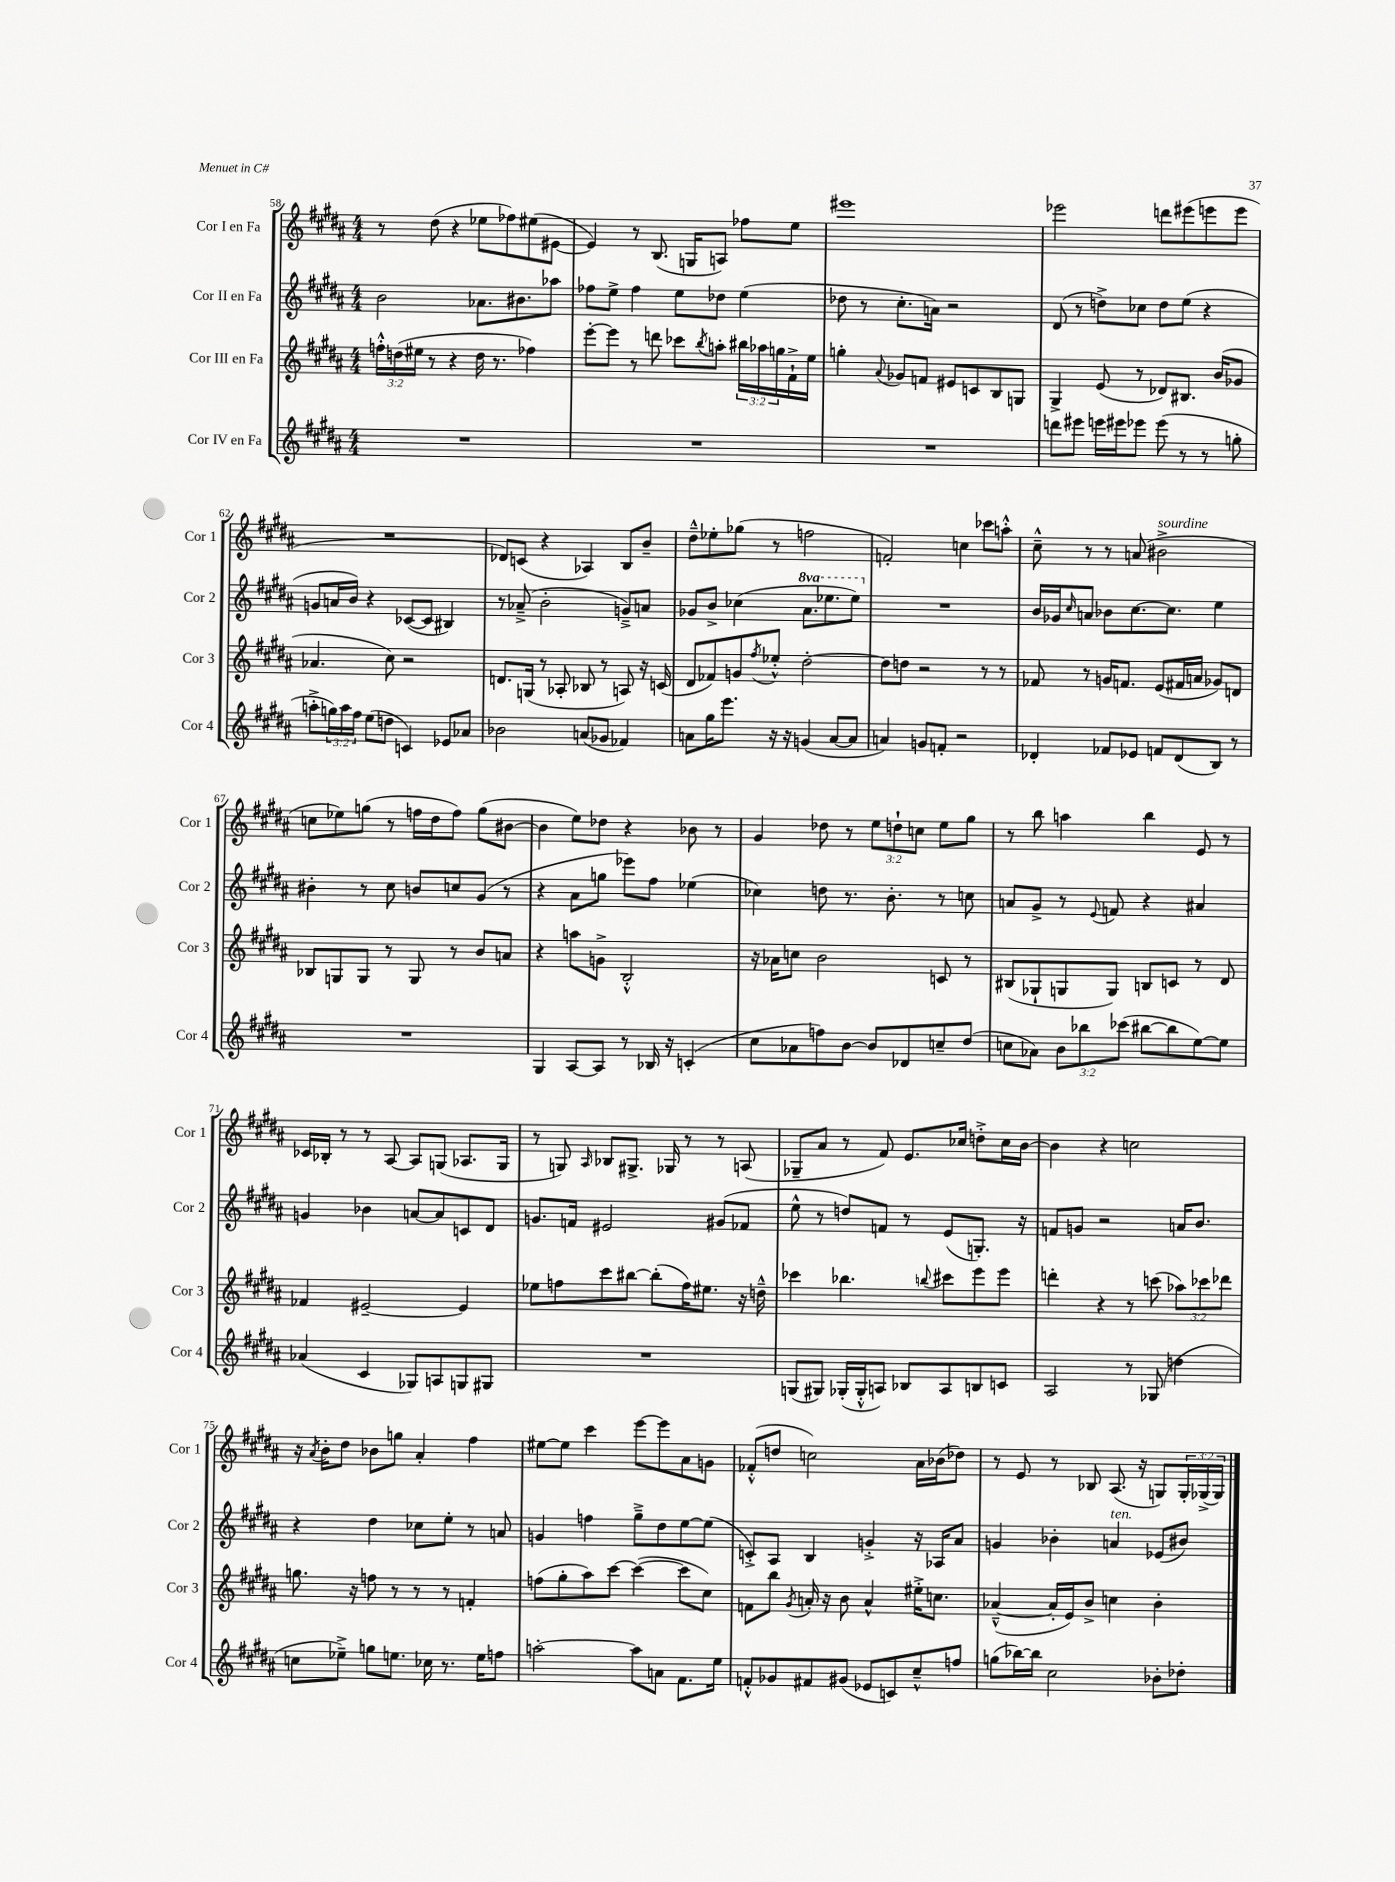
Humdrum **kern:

**kern	**kern	**kern	**kern
*part4	*part3	*part2	*part1
*staff4	*staff3	*staff2	*staff1
*I"Cor IV en Fa	*I"Cor III en Fa	*I"Cor II en Fa	*I"Cor I en Fa
*I'Cor 4	*I'Cor 3	*I'Cor 2	*I'Cor 1
*clefG2	*clefG2	*clefG2	*clefG2
*k[f#c#g#d#a#]	*k[f#c#g#d#a#]	*k[f#c#g#d#a#]	*k[f#c#g#d#a#]
*M4/4	*M4/4	*M4/4	*M4/4
=58	=58	=58	=58
1r	24ffn'^^\LL	2b\	8r
.	(24ddn\	.	.
.	24ee#X\JJ	.	.
.	8r	.	(8dd#\
.	4r	.	4r
.	16dd\	8.a-X\L	8ee-X\L
.	8.r	.	.
.	.	.	8ff-X\)
.	.	8.b#X\	.
.	4ff-X\)	.	(8ee#X\
.	.	8aa-X\J	[8e#X\J
=59	=59	=59	=59
1r	[8eee'\L	8ff-X\L	4e#/])
.	8eee\J]	8ee^\J	.
.	8r	4ff-\	8r
.	8dddn\	.	(8.B/
.	8ccc-X\L	8ee\L	.
.	.	.	16Gn/KL
.	8qbb/	.	.
.	8aan'\J	8dd-X\J	8An/J)
.	24bb#X\LL	(4ee\	8ff-X\L
.	24aa-X\	.	.
.	24ggn\	.	.
.	16f#`^\	.	8ee\J
.	16ee\JJ	.	.
=60	=60	=60	=60
1r	4ggn'\	8dd-X\	1eee#X
.	.	8r	.
.	8qqa#/	.	.
.	8g-X/L	8.cc#'\L	.
.	8fn/J	.	.
.	.	16an\Jk)	.
.	8e#X/L	2r	.
.	8cn/	.	.
.	8B/	.	.
.	8Gn/J	.	.
=61	=61	=61	=61
8dddn\L	4G#^/	(8d#/	2eee-X\
8eee#X\J	.	8r	.
16eeen\LL	(8e/	8ddn^\L)	.
16eee#X\J	.	.	.
8eee-X\J	8r	8cc-X\J	.
(8eee-\	8d-X/L)	8dd\L	8dddn\L
8r	8.B#X/J	(8ee\J	(8eee#X\
8r	.	4r	8eeen\
.	(16b/KL	.	.
8ggn'\	8g-X/J	.	8eee\J
!!LO:LB:g=z
=62	=62	=62	=62
8aan'^\L	4.a-X/	8gn/L	1r
24ggn\L)	.	16an/L	.
24aa\	.	.	.
.	.	16b/JJ)	.
24ff#\JJ	.	.	.
(8ee\L	.	4r	.
8ddn\J	8cc#\)	.	.
4cn/)	2r	([8c-X/L	.
.	.	8c-/J]	.
8e-X/L	.	4B#X/)	.
8a-X/J	.	.	.
=63	=63	=63	=63
2b-X\	8.dn/L	8r	8d-X/L)
.	.	(8a-X~^/	(8cn/J
.	(16Gn/Jk	.	.
.	8r	2b'\	4r
.	8A-X'/	.	.
(8an/L	8B-X/	.	4A-X/)
8g-X/J	8r	.	.
4f-X/)	8An/)	8gn~^/L)	8B/L
.	16r	8an/J	8b~/J
.	(16cn/	.	.
=64	=64	=64	=64
8an\L	8d#/L	8g-X/L	8dd#~^^\L
16gg#\K	8f-X/)	8b^/J	8ee-X'\
8.eee\J	.	.	.
.	8gn/	(4cc-X\	(8gg-X\J
.	8qff#/	.	.
16r	8ee-X'^^/J	.	8r
16r	.	.	.
*	*	*8va	*
(4gn/	[2dd#'\	8.aa#\L	2ffn\
.	.	8.eee-X\	.
[8a/L	.	.	.
8a/J]	.	8eee-\J)	.
=65	=65	=65	=65
*	*	*X8va	*
4an/)	8dd#\L]	1r	2fn'/)
.	8ddn\J	.	.
8gn/L	2r	.	.
8fn'/J	.	.	.
2r	.	.	4ccn\
.	8r	.	8ccc-X\L
.	8r	.	8aan'^^\J
=66	=66	=66	=66
4d-X'/	8f-X/	16b/LL	8cc#~^^\
.	.	16g-X/J	.
.	.	16qqcc#/	.
.	8r	8an/J	8r
8f-X/L	16gn/KL	8b-X\L	8r
.	8.fn/J	.	.
8e-X/J	.	[8.cc#\	(8an/
!	!	!	!LO:TX:a:i:t=sourdine
8fn/L	(8e/L	.	2b#X^\
.	.	8.cc#\J]	.
(8d-/	16f#X/L	.	.
.	16an/JJ	.	.
8B/J)	8g-X/L)	4ee\	.
8r	8dn/J	.	.
!!LO:LB:g=z
=67	=67	=67	=67
1r	8B-X/L	4b#X'\	8ccn\L
.	8Gn/	.	8ee-X\)
.	8G/J	8r	(8ggn\J
.	8r	8cc#\	8r
.	8G/	8bn/L	16ffn\LL
.	.	.	16dd#\J
.	8r	8ccn/	8ff\J)
.	8b/L	(8g#/J	(8gg\L
.	8an/J	8r	[8b#X\J
=68	=68	=68	=68
4G#/	4r	4r	4b#\]
[8A#/L	8aan\L	8a#\L	8ee\L)
8A#/J]	8gn^\J	8ggn\J	8dd-X\J
8r	2B'^^/	8eee-X\L)	4r
16B-X/	.	8ff#\J	.
16r	.	.	.
(4cn'/	.	(4ee-X\	8b-X\
.	.	.	8r
=69	=69	=69	=69
8cc#\L	16r	4cc-X\)	4g#/
.	16a-X\KL	.	.
8a-X\	8ccn\J	.	.
8ffn\)	2b\	8ddn\	8dd-X\
[8b\J	.	8.r	8r
8b/L]	.	.	12ee\L
.	.	8.b'\	.
.	.	.	12ddn`\
8d-X/	.	.	.
.	.	.	12ccn\J
8ccn~/	8cn/	8r	8ee\L
(8dd#/J	8r	8ccn\	8gg#\J
=70	=70	=70	=70
8ccn\L	(8B#X/L	8an/L	8r
8a-X\J)	8G-X`/	8g#^/J	8bb\
12b\L	8Gn/	8r	4aan\
12bb-X\	.	.	.
.	.	8qqe/	.
.	8G/J)	8fn/	.
(12ccc-X\J	.	.	.
[8bb#X\L	8Bn/L	4r	4bb\
8bb#\]	8cn/J	.	.
[8ee\)	8r	4a#X/	8e/
8ee\J]	8d#/	.	8r
!!LO:LB:g=z
=71	=71	=71	=71
(4a-X/	4f-X/	4gn/	16c-X/LL
.	.	.	16B-X'/JJ
.	.	.	8r
4c#/	[2e#X~/	4b-X\	8r
.	.	.	[8A#/
8G-X/L)	.	[8an/L	8A#/L]
8An/	.	8a/]	(8Gn/J
8Gn/	4e#/]	8cn/	8.A-X/L
8G#X/J	.	8d#/J	.
.	.	.	16G/Jk
=72	=72	=72	=72
1r	8ee-X\L	8.gn/L	8r
.	8ffn\	.	8Gn/)
.	.	16fn/Jk	.
.	.	.	16qqA#/
.	8ccc#\	2e#X/	8B-X/L
.	[8bb#X\J	.	8.G#X^/J
.	(8bb#'\L]	.	.
.	.	.	16G-X/
.	16ff\K)	.	8r
.	8.ee#X\J	.	.
.	.	(8g#X/L	8r
.	16r	8f-X/J	(8An/
.	16ddn~^^\	.	.
=73	=73	=73	=73
(8Gn/L	4ccc-X\	8ee^^\	8G-X~/L
8G#X/J)	.	8r	8a#/J
(16G-X'/LL	4.bb-X\	8ddn/L)	8r
16G-'^^/J	.	.	.
8An/J)	.	8fn/J	8f#/)
8B-X/L	.	8r	8.e/L
.	8qqbbn/	.	.
8A/	8ccc#X\L	(8e/L	.
.	.	.	16cc-X/Jk
8Bn/	8eee\	8.Gn'/J)	8ddn'^\L
8cn/J	8eee\J	.	16cc-\L
.	.	16r	[16b\JJ
=74	=74	=74	=74
2A#/	4dddn'\	8fn/L	4b\]
.	.	8gn/J	.
.	4r	2r	4r
8r	8r	.	2ccn\
(8G-X/	(8cccn\	.	.
4ddn\	12aa-X\L)	16an/KL	.
.	.	8.b/J	.
.	12ccc-X\	.	.
.	12ddd-X\J	.	.
!!LO:LB:g=z
=75	=75	=75	=75
8ccn\L	8.ggn\	4r	16r
.	.	.	8qa#/
.	.	.	16b'\KL
8ee-X~^\J)	.	.	8dd#\J
.	16r	.	.
8ggn\L	8ffn\	4dd#\	8b-X\L
8.een\J	8r	.	8ggn\J
.	8r	8cc-X\L	4a#'/
16cc-X\	.	.	.
8.r	8r	8ee'\J	.
.	4fn'/	8r	4ff#\
16ee\KL	.	.	.
8ffn\J	.	8an/	.
=76	=76	=76	=76
[2aan'\	(8ffn\L	4gn/	[8ee#X\L
.	8gg#'\	.	8ee#\J]
.	8aa#\)	4ffn\	4ccc#\
.	[8ccc#\J	.	.
8aa\L]	(4ccc#\_	8gg#~^\L	[8eee\L
8an\J	.	8dd#\	8eee\]
8.f#\L	8ccc#\L]	[8ee\	8a#\
.	8cc#\J)	(8ee\J]	8gn\J
16ee\Jk	.	.	.
=77	=77	=77	=77
8fn'^^/L	8fn\L	8cn'^/L)	(8f-X'^^/L
8g-X/	8bb\J	8A#/J	8ddn/J
.	8qg#/	.	.
8f#X/	16an'/	4B/	2ccn\)
.	16r	.	.
(8g#X/J	8b\	.	.
8e-X/L	4a^^/	4gn'^/	.
8cn/)	.	.	.
8cc#~^^/	16ee#X'^\KL	16r	16a#\LL
.	8.ccn\J	16A-X/KL	(16b-X\J
8ffn/J	.	8a#/J	8dd-X\J)
=78	=78	=78	=78
(8ggn\L	([4a-X~^^/	4gn/	8r
[16bb-X\L)	.	.	8e/
16bb-\JJ]	.	.	.
2cc#\	16a-'/LL]	4b-X'\	8r
.	16e/J)	.	.
.	8b^/J	.	8B-X/
!	!	!LO:TX:a:i:t=ten.	!
.	4ccn\	4an/	(8.A#/
.	.	.	16r
8b-X'\L	4b'\	(8e-X/L	8Gn/L)
8dd-X'\J	.	8b#X/J)	24G'/L
.	.	.	(24G-X^/
.	.	.	24G-/JJ)
==	==	==	==
*-	*-	*-	*-
